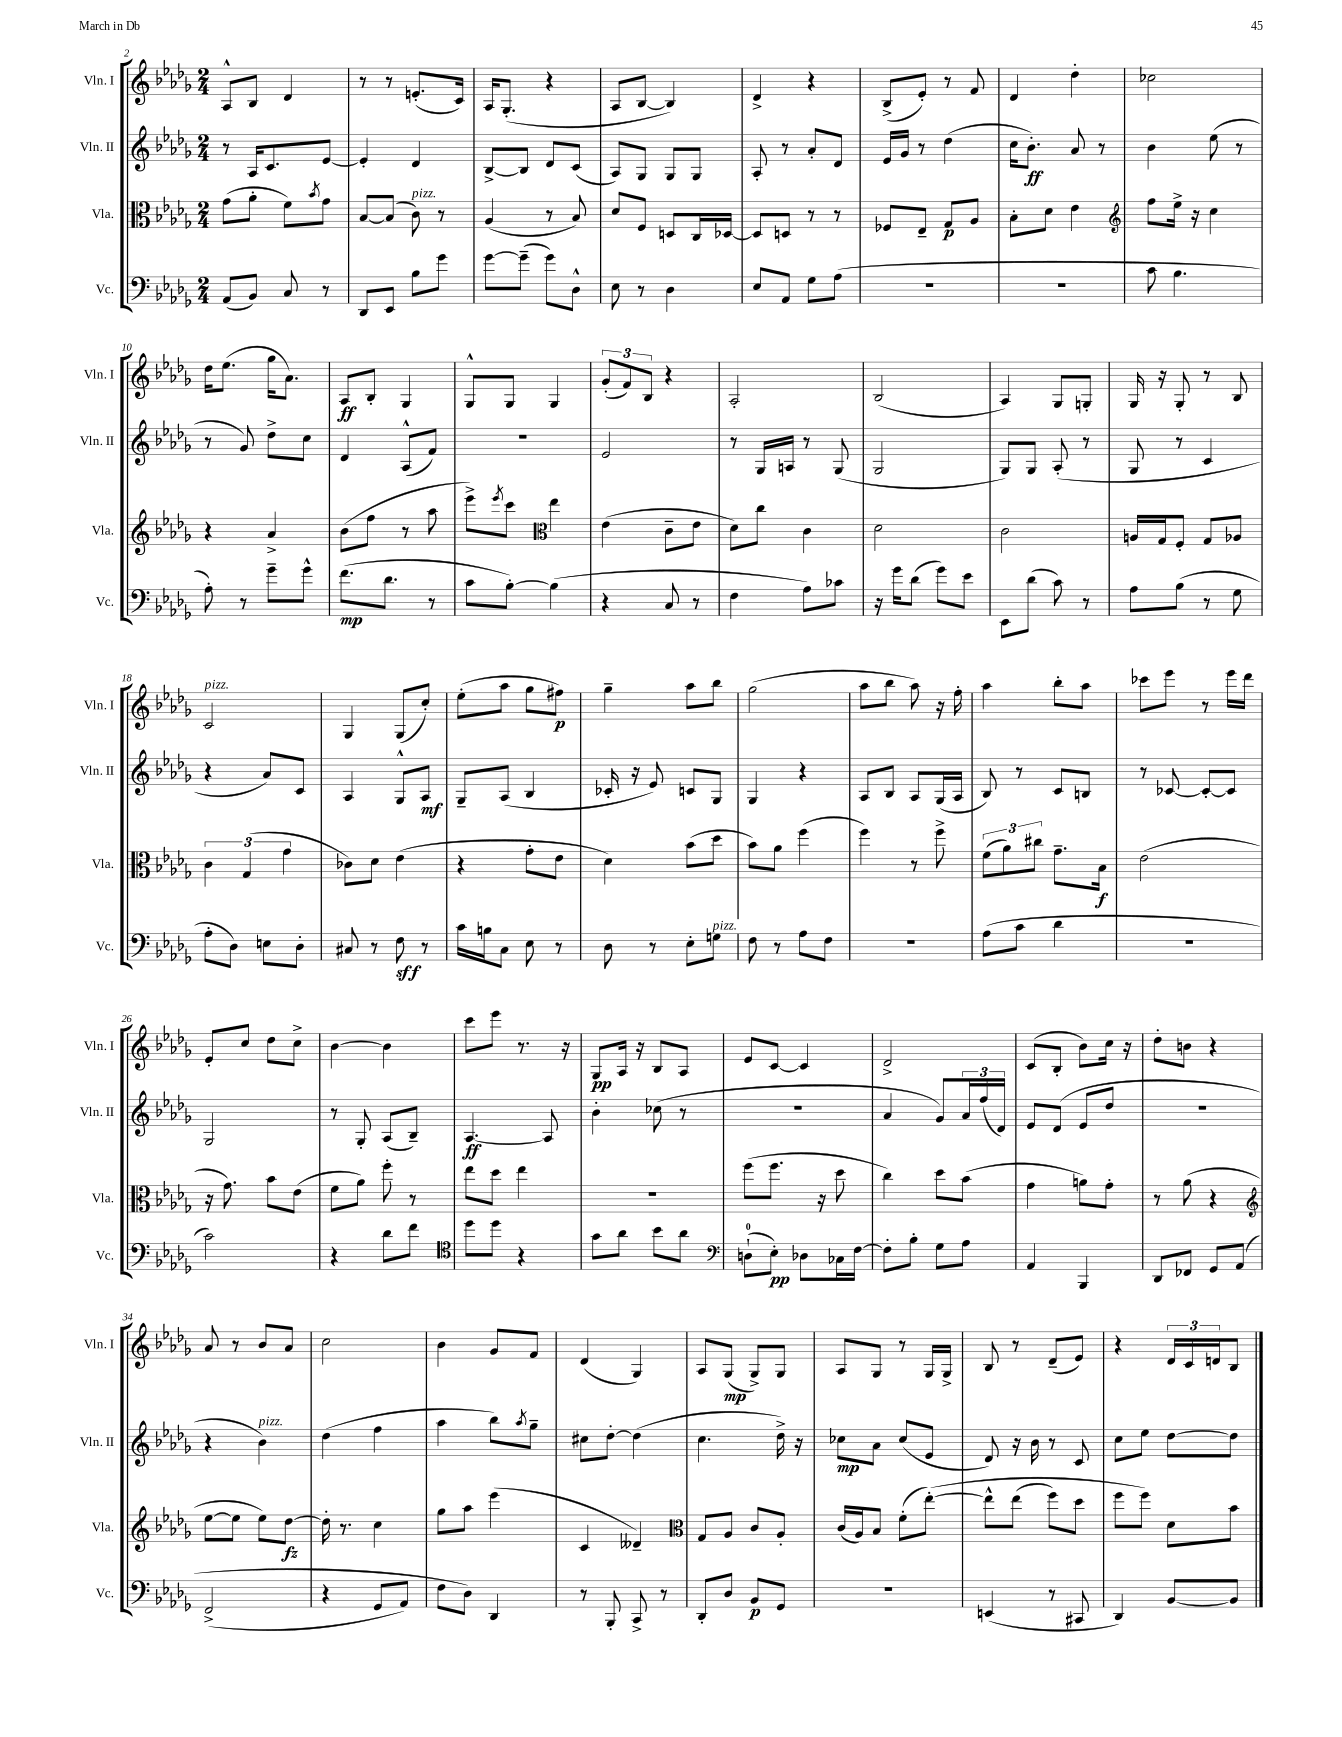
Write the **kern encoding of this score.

**kern	**kern	**kern	**kern
*staff4	*staff3	*staff2	*staff1
*clefF4	*clefC3	*clefG2	*clefG2
*k[b-e-a-d-g-]	*k[b-e-a-d-g-]	*k[b-e-a-d-g-]	*k[b-e-a-d-g-]
*M2/4	*M2/4	*M2/4	*M2/4
(8AA-/L	(8g-\L	8r	8A-^^/L
8BB-/J)	8a-'\J	16A-/LK	8B-/J
.	.	8.c/	.
8C/	8f\L)	.	4d-/
.	8qb-/	.	.
8r	8g-\J	[8e-/J	.
=	=	=	=
8DD-/L	[8B-/L	4e-'/]	8r
8EE-/J	(8B-/]J	.	8r
8B-\L	8c\)	4d-/	(8.e'/L
8g-\J	8r	.	.
.	.	.	16c/Jk)
=	=	=	=
[8g-\L	(4A-/	[8B-^/L	16A-/LK
.	.	.	(8.G-'/J
(8g-~\]J	.	8B-/]J	.
8g-\L)	8r	8d-/L	4r
8D-^^\J	8B-/)	(8c/J	.
=	=	=	=
8E-\	8d-/L	8A-/L)	8A-/L
8r	8F/J	8G-/J	[8B-/J
4D-\	8D/L	8G-/L	4B-/])
.	16C/L	8G-/J	.
.	[16D-/JJ	.	.
=	=	=	=
8E-/L	8D-/]L	8A-'/	4d-^/
8AA-/J	8D/J	8r	.
8G-\L	8r	8a-'/L	4r
(8A-\J	8r	8d-/J	.
=	=	=	=
2r	8F-/L	16e-/LL	(8B-^/L
.	.	16g-/JJ	.
.	8E-~/J	8r	8e-'/J)
.	8G-/L	(4dd-\	8r
.	8A-/J	.	8f/
=	=	=	=
2r	8B-'\L	16cc\LK	4d-/
.	.	8.b-'\J)	.
.	8d-\J	.	.
.	4e-\	8a-/	4dd-'\
.	.	8r	.
=	=	=	=
*	*clefG2	*	*
8c\	8ff\L	4b-\	2cc-\
4.B-\	16ee-^\Jk	.	.
.	16r	.	.
.	4cc\	(8ee-\	.
.	.	8r	.
=	=	=	=
8A-'\)	4r	8r	16dd-\LK
.	.	.	(8.ee-\J
8r	.	8g-/)	.
8g-~\L	4a-^/	8dd-^\L	16gg-\LK
.	.	.	8.a-\J)
8g-^^\J	.	8cc\J	.
=	=	=	=
(8.f\L	(8b-\L	4d-/	8A-/L
.	8ff\J	.	8B-'/J
8.d-\J	.	.	.
.	8r	(8A-^^/L	4G-/
8r	8aa-\	8f/J)	.
=	=	=	=
8c\L	8eee-^\L)	2r	8G-^^/L
.	8qeee-/	.	.
[8B-'\J)	8ccc\J	.	8G-/J
*	*clefC3	*	*
(4B-\]	4ee-\	.	4G-/
=	=	=	=
4r	(4e-\	2e-/	(12g-'/L
.	.	.	12f/)
.	.	.	12B-/J
8C/	8c~\L	.	4r
8r	8e-\J	.	.
=	=	=	=
4F\	8d-\L)	8r	2A-'/
.	8cc\J	16G-/LL	.
.	.	16A/JJ	.
8A-\L)	4c\	8r	.
8c-\J	.	(8G-/	.
=	=	=	=
16r	2d-\	2G-/	(2B-/
16g-\LK	.	.	.
(8d-\J	.	.	.
8g-\L)	.	.	.
8e-\J	.	.	.
=	=	=	=
8EE-\L	2c\	8G-/L)	4A-/)
(8d-\J	.	8G-/J	.
8c\)	.	(8A-'/	8G-/L
8r	.	8r	8G'/J
=	=	=	=
8A-\L	16A/LL	8G-/	16G-/
.	16G-/J	.	16r
(8B-\J	8F'/J	8r	8G-'/
8r	8G-/L	4c/	8r
8G-\	8A-/J	.	8B-/
=	=	=	=
8A-'\L	6c\	4r	2c/
8D-\J)	.	.	.
.	(6G-/	.	.
8E\L	.	8a-/L)	.
.	6g-\	.	.
8D-'\J	.	8c/J	.
=	=	=	=
8C#/	8c-\L)	4A-/	4G-/
8r	8d-\J	.	.
8F\	(4e-\	8G-^^/L	(8G-/L
8r	.	8A-/J	8cc'/J)
=	=	=	=
16c\LL	4r	8G-~/L	(8ee-'\L
16B\J	.	.	.
8C\J	.	(8A-/J	8aa-\J
8E-\	8g-'\L	4B-/	8gg-\L
8r	8e-\J	.	8ff#\J)
=	=	=	=
8D-\	4d-\)	16c-'/	4gg-~\
.	.	16r	.
8r	.	8e-/)	.
8E-'\L	(8b-\L	8c/L	8aa-\L
8G\J	8dd-\J	8G-/J	8bb-\J
=	=	=	=
8F\	8b-\L)	4G-/	(2gg-\
8r	8a-\J	.	.
8A-\L	(4ff\	4r	.
8F\J	.	.	.
=	=	=	=
2r	4ff\)	8A-/L	8aa-\L
.	.	8B-/J	8bb-\J
.	8r	8A-/L	8aa-\)
.	8ff^\	(16G-/L	16r
.	.	16A-/JJ	16ff'\
=	=	=	=
(8A-\L	(12f\L	8B-/)	4aa-\
.	12a-\)	.	.
8c\J	.	8r	.
.	12cc#\J	.	.
4d-\	8.g-~\L	8c/L	8bb-'\L
.	.	8B/J	8aa-\J
.	16B-\Jk	.	.
=	=	=	=
2r	(2e-\	8r	8ccc-\L
.	.	[8c-/	8eee-\J
.	.	8c-'/_L	8r
.	.	8c-/]J	16eee-\LL
.	.	.	16ddd-\JJ
=	=	=	=
2c\)	16r	2G-/	8e-'/L
.	8.g-\)	.	.
.	.	.	8cc/J
.	8b-\L	.	8dd-\L
.	(8e-\J	.	8cc^\J
=	=	=	=
4r	8f\L	8r	[4b-\
.	8a-\J)	8G-'/	.
8d-\L	8ff'\	(8A-/L	4b-\]
8f\J	8r	8B-~/J)	.
=	=	=	=
*clefC4	*	*	*
8dd-\L	8ee-\L	[4.A-/	8ccc\L
8dd-\J	8dd-\J	.	8eee-\J
4r	4ee-\	.	8.r
.	.	8A-/]	.
.	.	.	16r
=	=	=	=
8g-\L	2r	4b-'\	8G-/L
8a-\J	.	.	16A-/Jk
.	.	.	16r
8b-\L	.	(8cc-\	8B-/L
8a-\J	.	8r	8A-/J
=	=	=	=
*clefF4	*	*	*
(8D`\L	(8ff\L	2r	8e-/L
8E-'\J)	8.ff\J	.	[8c/J
8D-\L	.	.	4c/]
.	16r	.	.
16C-\L	8dd-\	.	.
[16F\JJ	.	.	.
=	=	=	=
8F'\]L	4cc\)	4a-/	2d-^/
8B-'\J	.	.	.
8G-\L	8dd-\L	8g-/L)	.
8A-\J	(8b-\J	24a-/L	.
.	.	(24ff/	.
.	.	24d-/JJ)	.
=	=	=	=
4AA-/	4g-\	8e-/L	(8c/L
.	.	(8d-/J	8B-'/J
4BBB-/	8a\L)	8e-/L	8b-\L)
.	8g-'\J	8dd-/J	16cc\Jk
.	.	.	16r
=	=	=	=
8DD-/L	8r	2r	8dd-'\L
8FF-/J	(8a-\	.	8b\J
8GG-/L	4r	.	4r
&(8AA-/J	.	.	.
=	=	=	=
*	*clefG2	*	*
(2FF^/	[8ee-\L	4r	8a-/
.	8ee-\]J	.	8r
.	8ee-\L)	4b-\)	8b-/L
.	[8dd-\J	.	8a-/J
=	=	=	=
4r	16dd-'\]	(4dd-\	2cc\
.	8.r	.	.
8GG-/L	4cc\	4ff\	.
8AA-/J)	.	.	.
=	=	=	=
8F\L	8gg-\L	4aa-\	4b-\
8D-\J&)	8aa-\J	.	.
4DD-/	(4eee-\	8bb-\L)	8g-/L
.	.	8qaa-/	.
.	.	8gg-~\J	8f/J
=	=	=	=
8r	4c/	8cc#\L	(4d-/
8BBB-'/	.	[8dd-'\J	.
8CC^/	4d--~/)	(4dd-\]	4G-/)
8r	.	.	.
=	=	=	=
*	*clefC3	*	*
8DD-'/L	8G-/L	4.cc\	8A-/L
8D-/J	8A-/J	.	(8G-/J
8BB-/L	8c/L	.	8G-^/L)
8GG-/J	8A-'/J	16dd-^\)	8G-/J
.	.	16r	.
=	=	=	=
2r	(16c/LL	8cc-\L	8A-/L
.	16A-/J)	.	.
.	8B-/J	8a-\J	8G-/J
.	(8f'\L	(8cc-/L	8r
.	&([8ee-'\J)	8e-/J	16G-/LL
.	.	.	16G-^/JJ
=	=	=	=
(4EE/	8ee-^^\]L	8d-/)	8B-/
.	(8ee-\J	16r	8r
.	.	16b-\	.
8r	8ff\L)	8r	(8d-~/L
8CC#/	8dd-\J	8c/	8e-/J)
=	=	=	=
4DD-/)	8ff\L	8cc\L	4r
.	8ff\J&)	8ee-\J	.
[8BB-/L	8d-\L	[8dd-\L	24d-/LL
.	.	.	24c/
.	.	.	24d/J
8BB-/]J	8b-\J	8dd-\]J	8B-/J
==	==	==	==
*-	*-	*-	*-
